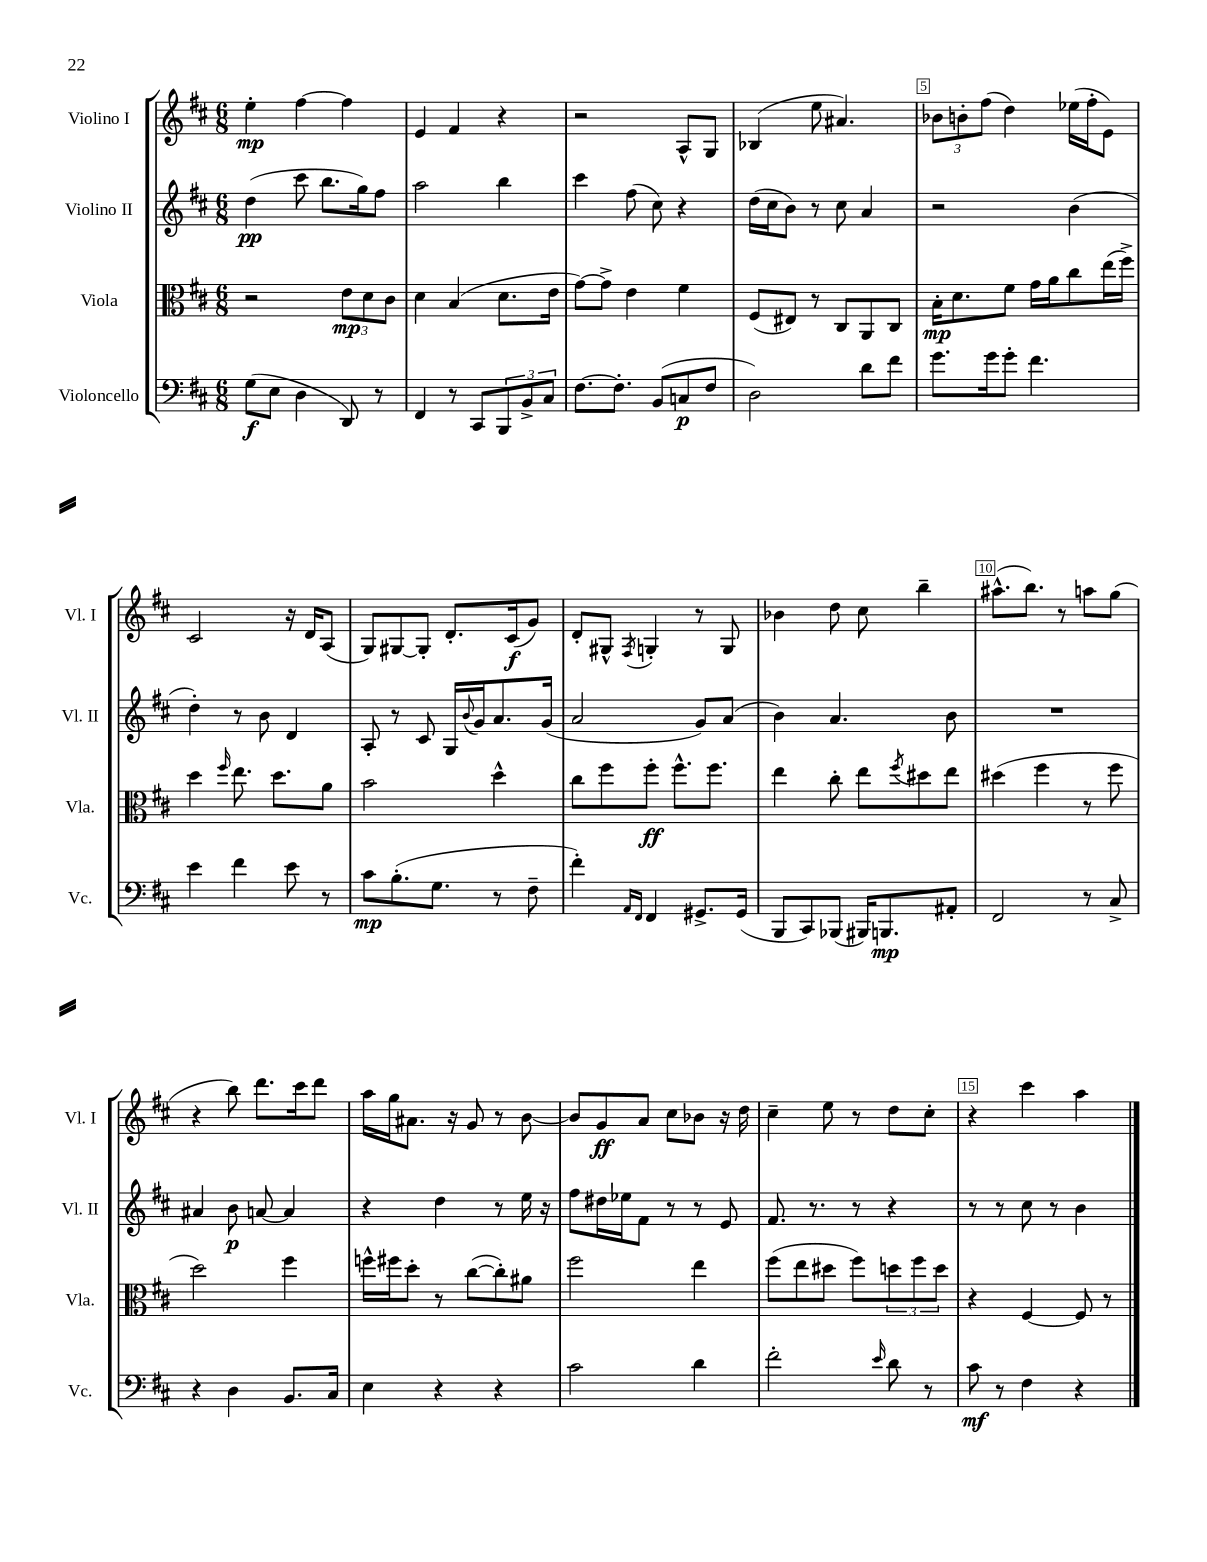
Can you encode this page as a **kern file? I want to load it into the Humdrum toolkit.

**kern	**kern	**kern	**kern
*staff4	*staff3	*staff2	*staff1
*clefF4	*clefC3	*clefG2	*clefG2
*k[f#c#]	*k[f#c#]	*k[f#c#]	*k[f#c#]
*M6/8	*M6/8	*M6/8	*M6/8
(8G	2r	(4dd	4ee'
8E	.	.	.
4D	.	8ccc#	[4ff#
.	.	8.bb	.
8DD)	12e	.	4ff#]
.	.	16gg)	.
.	12d	.	.
8r	.	8ff#	.
.	12c#	.	.
=	=	=	=
4FF#	4d	2aa	4e
8r	(4B	.	4f#
8CC#	.	.	.
12BBB	8.d	4bb	4r
12BB^	.	.	.
12C#	.	.	.
.	16e	.	.
=	=	=	=
[8.F#	[8g)	4ccc#	2r
.	8g^]	.	.
8.F#']	.	.	.
.	4e	(8ff#	.
(8BB	.	8cc#)	.
8C	4f#	4r	8A^^
8F#	.	.	8G
=	=	=	=
2D)	(8F#	(16dd	(4B-
.	.	16cc#	.
.	8E#)	8b)	.
.	8r	8r	8ee
.	8C#	8cc#	4.a#)
8d	8AA	4a	.
8f#	8C#	.	.
=	=	=	=
8.g	16B'	2r	12b-
.	8.d	.	.
.	.	.	12b'
.	.	.	(12ff#
16g	.	.	.
8g'	8f#	.	4dd)
4.f#	16g	.	.
.	16a	.	.
.	8cc#	(4b	(16ee-
.	.	.	16ff#'
.	(16ee	.	8e)
.	16ff#^)	.	.
=	=	=	=
4e	4dd	4dd')	2c#
.	16qqff#	.	.
4f#	8.ee	8r	.
.	.	8b	.
.	8.dd	.	.
8e	.	4d	16r
.	.	.	16d
8r	8a	.	(8A
=	=	=	=
8c#	2b	8A'	8G)
(8.B'	.	8r	[8G#
.	.	8c#	8G#']
8.G	.	.	.
.	.	16G	8.d'
.	.	8qqb	.
.	.	16g	.
8r	4dd^^	8.a	.
.	.	.	(16c#
8F#~	.	.	8g)
.	.	(16g	.
=	=	=	=
4f#')	8cc#	2a	8d'
.	8ff#	.	8G#^^
16qqAA	.	.	.
16qqFF#	.	.	8qF#
4FF#	8ff#'	.	4G'
.	8.ff#^^	.	.
8.GG#^	.	8g)	8r
.	8.ff#	.	.
.	.	(8a	8G
(16GG#	.	.	.
=	=	=	=
8BBB	4ee	4b)	4b-
8CC#)	.	.	.
(8BBB-	8cc#'	4.a	8dd
16BBB#)	8ee	.	8cc#
8.BBB	.	.	.
.	8qff#	.	.
.	8dd#	.	4bb~
8AA#'	8ee	8b	.
=	=	=	=
2FF#	(4dd#	2.r	(8.aa#^^
.	.	.	8.bb)
.	4ff#	.	.
.	.	.	8r
8r	8r	.	8aa
8C#^	8ff#	.	(8gg
=	=	=	=
4r	2dd)	4a#	4r
4D	.	8b	8bb)
.	.	[8a	8.ddd
8.BB	4ff#	4a]	.
.	.	.	16ccc#
.	.	.	8ddd
16C#	.	.	.
=	=	=	=
4E	16ff^^	4r	16aa
.	16ff#	.	16gg
.	8dd'	.	8.a#
4r	8r	4dd	.
.	.	.	16r
.	([8cc#	.	8g
4r	8cc#'])	8r	8r
.	8a#	16ee	[8b
.	.	16r	.
=	=	=	=
2c#	2ff#	8ff#	8b]
.	.	16dd#	8g
.	.	16ee-	.
.	.	8f#	8a
.	.	8r	8cc#
4d	4ee	8r	8b-
.	.	8e	16r
.	.	.	16dd
=	=	=	=
2f#'	(8ff#	8.f#	4cc#~
.	8ee	.	.
.	.	8.r	.
.	8dd#	.	8ee
.	8ff#)	8r	8r
16qqe	.	.	.
8d	12dd	4r	8dd
.	12ff#	.	.
8r	.	.	8cc#'
.	12dd	.	.
=	=	=	=
8c#	4r	8r	4r
8r	.	8r	.
4F#	[4F#	8cc#	4ccc#
.	.	8r	.
4r	8F#]	4b	4aa
.	8r	.	.
==	==	==	==
*-	*-	*-	*-
